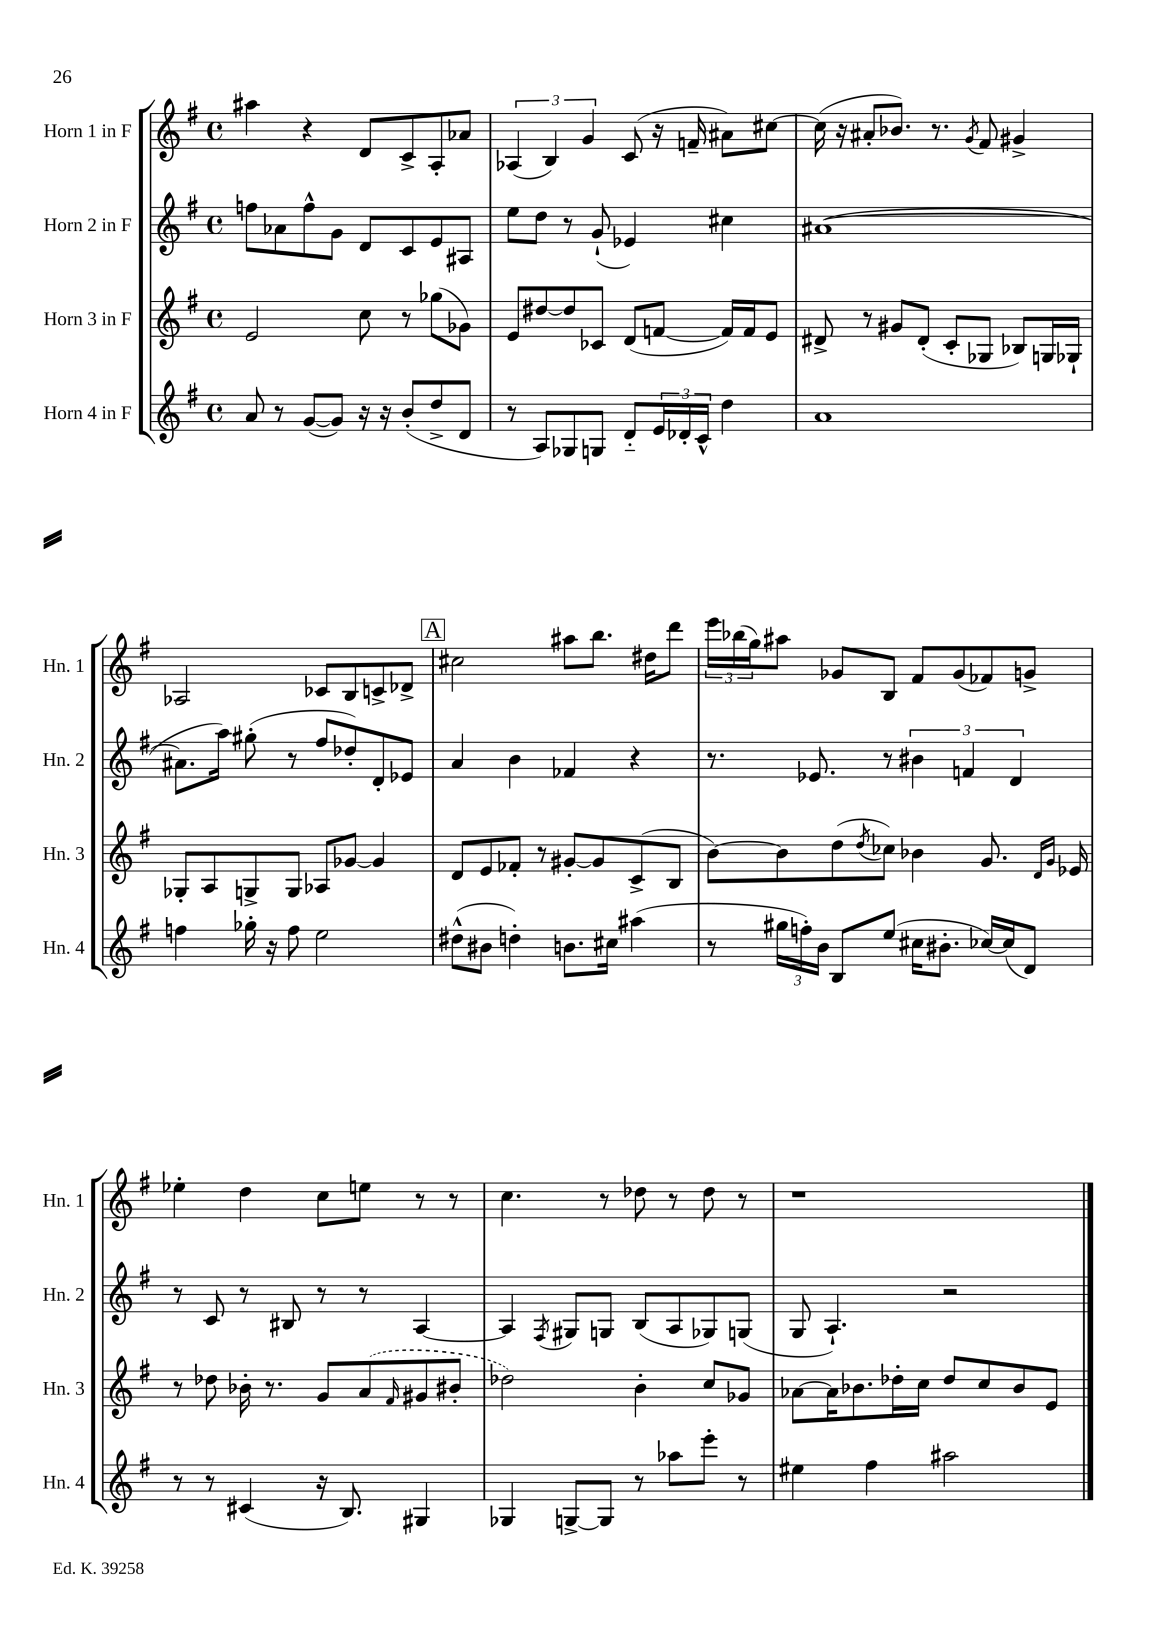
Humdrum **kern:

**kern	**kern	**kern	**kern
*part4	*part3	*part2	*part1
*staff4	*staff3	*staff2	*staff1
*I"Horn 4 in F	*I"Horn 3 in F	*I"Horn 2 in F	*I"Horn 1 in F
*I'Hn. 4	*I'Hn. 3	*I'Hn. 2	*I'Hn. 1
*clefG2	*clefG2	*clefG2	*clefG2
*k[f#]	*k[f#]	*k[f#]	*k[f#]
*M4/4	*M4/4	*M4/4	*M4/4
*met(c)	*met(c)	*met(c)	*met(c)
=1	=1	=1	=1
8a/	2e/	8ffn\L	4aa#X\
8r	.	8a-X\	.
([8g/L	.	8ff^^\	4r
8g/J])	.	8g\J	.
16r	8cc\	8d/L	8d/L
16r	.	.	.
(8b'/L	8r	8c/	8c^/
8dd^/	(8gg-X\L	8e/	8A'/
8d/J	8g-X\J)	8A#X/J	8a-X/J
=2	=2	=2	=2
8r	8e/L	8ee\L	(6A-X/
8A/L)	[8dd#X/	8dd\J	.
.	.	.	6B/)
8G-X/	8dd#/]	8r	.
.	.	.	6g/
8Gn/J	8c-X/J	(8g`/	.
8d/L	(8d/L	4e-X/)	(8c/
24e/L	[8fn/J	.	16r
24d-X'/	.	.	.
.	.	.	16fn~/
24c^^/JJ	.	.	.
4dd\	16f/LL])	4cc#X\	8a#X\L)
.	16f/J	.	.
.	8e/J	.	[8cc#X\J
=3	=3	=3	=3
1a	8d#X^/	([1a#X	(16cc#\]
.	.	.	16r
.	8r	.	8a#X'/L
.	8g#X/L	.	8.b-X/J)
.	(8d#'/J	.	.
.	.	.	8.r
.	8c'/L	.	.
.	.	.	8qg/
.	8G-X/J	.	8f#/
.	8B-X/L)	.	4g#X^/
.	16Gn/L	.	.
.	16G-X`/JJ	.	.
!!LO:LB:g=z
=4	=4	=4	=4
4ffn\	8G-X'/L	8.a#X\L]	2A-X/
.	8A/	.	.
.	.	16aa\Jk)	.
16gg-X'\	8Gn^/	(8gg#X'\	.
16r	.	.	.
8ff\	8G/J	8r	.
2ee\	8A-X/L	8ff#/L	8c-X/L
.	[8g-X/J	8dd-X'/)	8B/
.	4g-/]	8d'/	8cn^/
.	.	8e-X/J	8d-X^/J
!!LO:REH:place=s1:t=A
=5	=5	=5	=5
(8dd#X^^\L	8d/L	4a/	2cc#X\
8b#X\J	8e/	.	.
4ddn'\)	8f-X'/J	4b\	.
.	8r	.	.
8.bn\L	[8g#X'/L	4f-X/	8aa#X\L
.	8g#/]	.	8.bb\J
16cc#X\Jk	.	.	.
(4aa#X\	(8c^/	4r	.
.	.	.	16dd#X\KL
.	8B/J	.	8ddd\J
=6	=6	=6	=6
8r	[8b\L)	8.r	24eee\LL
.	.	.	(24bb-X\
.	.	.	24gg\J)
24gg#X\LL	8b\]	.	8aa#X\J
24ffn'\)	.	.	.
.	.	8.e-X/	.
24b\JJ	.	.	.
8B/L	(8dd\	.	8g-X/L
.	8qdd/	.	.
(8ee/J	8cc-X\J)	8r	8B/J
16cc#X\KL	4b-X\	6b#X\	8f#/L
8.b#X'\J	.	.	.
.	.	.	(8g-/
.	.	6fn/	.
[16cc-X/LL)	8.g/	.	8f-X/)
(16cc-/J]	.	.	.
.	.	6d/	.
8d/J)	.	.	8gn^/J
.	16qqd/LL	.	.
.	16qqg/JJ	.	.
.	16e-X/	.	.
!!LO:LB:g=z
=7	=7	=7	=7
8r	8r	8r	4ee-X'\
8r	8dd-X\	8c/	.
(4c#X/	16b-X'\	8r	4dd\
.	8.r	.	.
.	.	8B#X/	.
16r	8g/L	8r	8cc\L
8.B/)	.	.	.
.	(8a/	8r	8een\J
.	16qqf#/	.	.
4G#X/	8g#X/	[4A/	8r
.	8b#X'/J	.	8r
=8	=8	=8	=8
4G-X/	2dd-X\)	4A/]	4.cc\
.	.	8qF#/	.
[8Gn^/L	.	8G#X/L	.
8G/J]	.	8Gn/J	8r
8r	4b'\	(8B/L	8dd-X\
8aa-X\L	.	8A/	8r
8eee'\J	8cc/L	8G-X/)	8dd-\
8r	8g-X/J	(8Gn/J	8r
=9	=9	=9	=9
4ee#X\	[8a-X\L	8G/	1r
.	16a-\K]	4.A`/)	.
.	8.b-X\	.	.
4ff#\	.	.	.
.	16dd-X'\L	.	.
.	16cc\JJ	.	.
2aa#X\	8dd-/L	2r	.
.	8cc/	.	.
.	8b-/	.	.
.	8e/J	.	.
==	==	==	==
*-	*-	*-	*-
